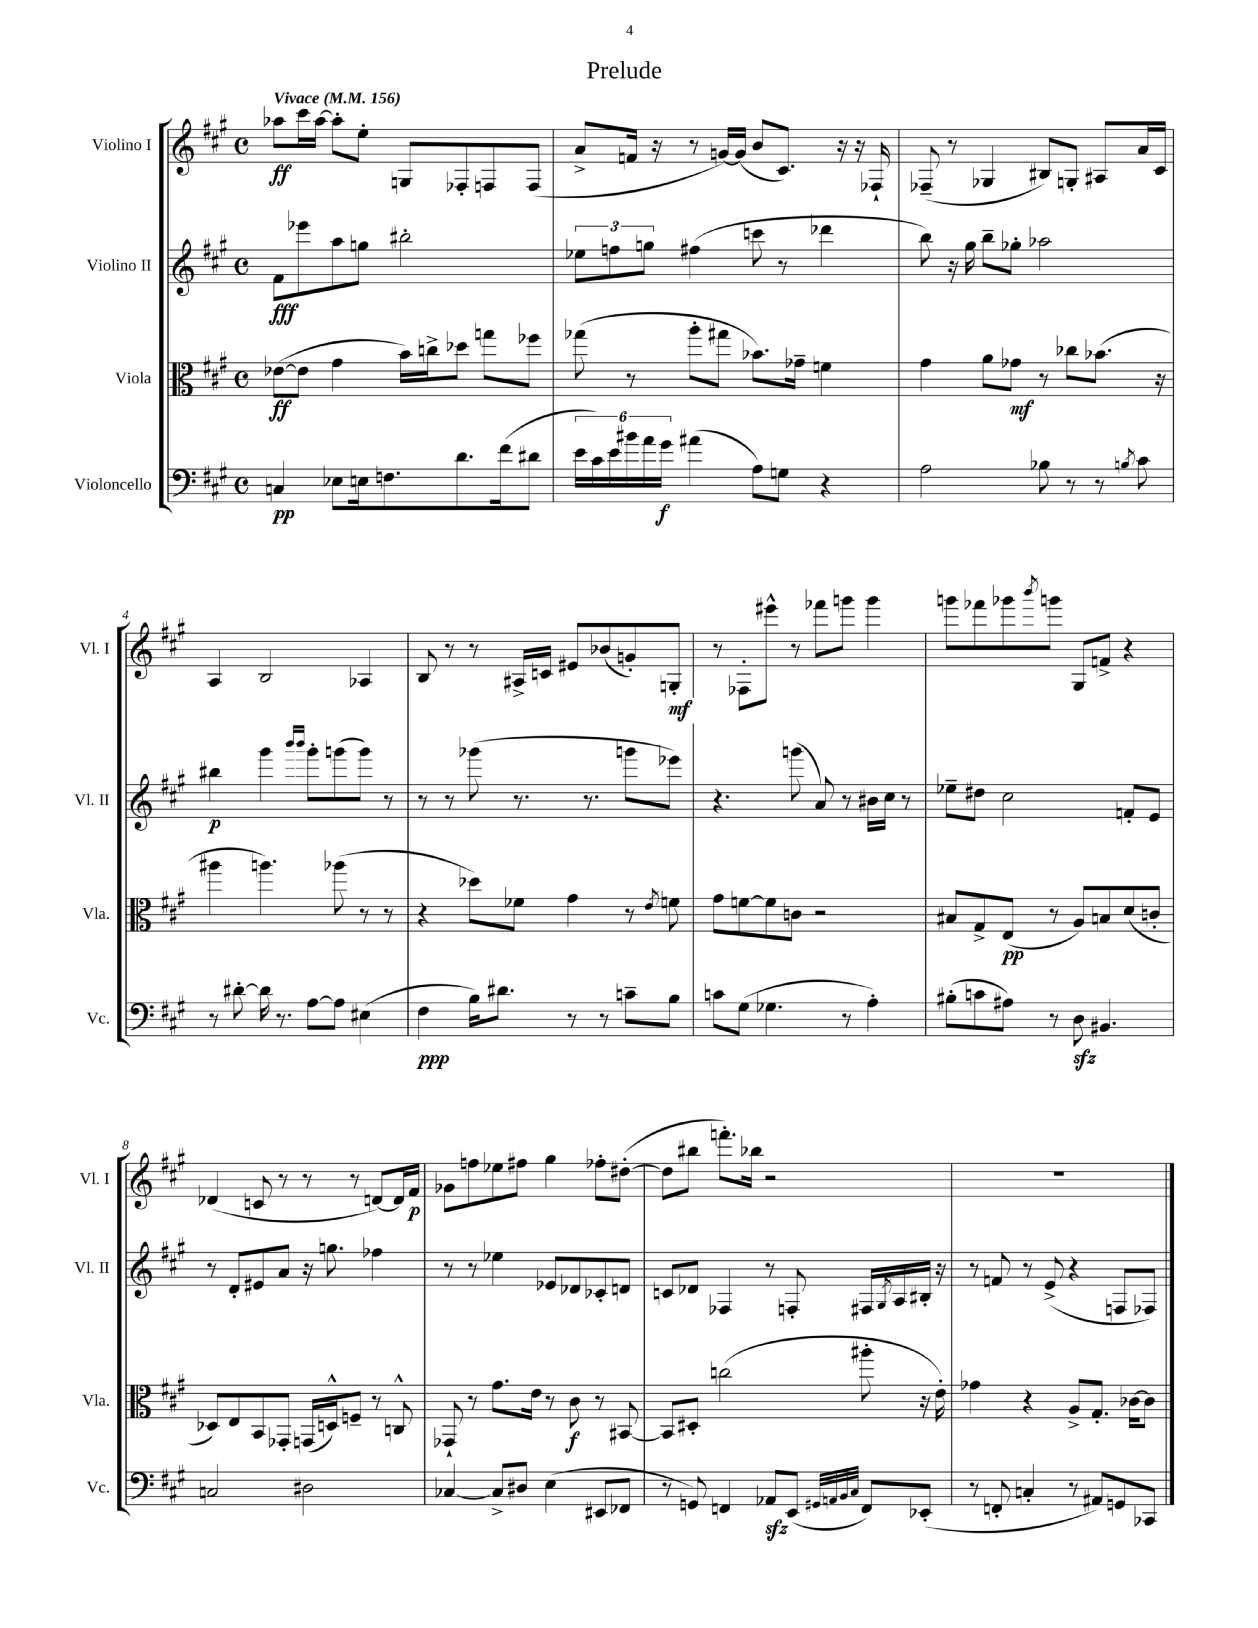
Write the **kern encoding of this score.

**kern	**kern	**kern	**kern
*staff4	*staff3	*staff2	*staff1
*clefF4	*clefC3	*clefG2	*clefG2
*k[f#c#g#]	*k[f#c#g#]	*k[f#c#g#]	*k[f#c#g#]
*M4/4	*M4/4	*M4/4	*M4/4
*met(c)	*met(c)	*met(c)	*met(c)
*MM156	*MM156	*MM156	*MM156
4C	([8e-	8f#	8aa-
.	8e-]	8eee-	16ccc#
.	.	.	[16aa-
8E-	4g#	8aa	8aa-']
16E	.	8gg	8ee'
8.F	.	.	.
.	16b)	2bb#'	8G
.	16cc^	.	.
8.d	8dd-	.	8F-'
.	8gg	.	8F
(16f#	.	.	.
8d#	8ff-	.	(8F
=	=	=	=
24e	(8gg-	12ee-	8a^
24c#)	.	.	.
24e	.	12ff	.
24b#	8r	.	16f
24a	.	12gg	.
.	.	.	16r
24g#	.	.	.
(4a#	8aa'	(4ff#	8r
.	8gg#	.	[16g)
.	.	.	(16g]
8A)	8.b-)	8ccc	8b
8G	.	8r	8.c#)
.	16g-~	.	.
4r	4f	4ddd-	.
.	.	.	16r
.	.	.	16r
.	.	.	16F-`
=	=	=	=
2A	4g#	8bb)	(8F-~
.	.	16r	8r
.	.	16gg#	.
.	8a	8bb~	4G-
.	8g-	8gg-'	.
8B-	8r	2aa-	8B#)
8r	8cc-	.	8G'
8r	(8.b-	.	8A#
8qB	.	.	.
8c#	.	.	16a
.	16r	.	16c#
=	=	=	=
8r	4aa#	4bb#	4A
[8d#'	.	.	.
16d#]	4.aa)	4ggg#	2B
8.r	.	.	.
.	.	16qqbbb	.
.	.	16qqbbb	.
[8A	.	8ggg#'	.
8A]	(8aa-	(8ggg	.
(4E#	8r	8ggg)	4A-
.	8r	8r	.
=	=	=	=
4F#	4r	8r	8B
.	.	8r	8r
16B)	8dd-)	(8ggg-	8r
8.d#	.	.	.
.	8f-	8.r	16A#^
.	.	.	16c
8r	4g#	.	8e#
.	.	8.r	.
8r	.	.	(8b-
8c~	8r	8ggg	8g')
.	8qe	.	.
8B	8f	8eee-)	8G'
=	=	=	=
8c	8g#	4.r	8r
(8G#	[8f	.	8F-'
4.G-	8f]	.	8eee#^^
.	8c	(8ggg	8r
.	2r	8a)	8fff-
8r	.	8r	8ggg
4A')	.	16b#	4ggg
.	.	16cc#	.
.	.	8r	.
=	=	=	=
(8B#'	8B#	8ee-~	8ggg
8c	8G#^	8dd#	8fff-
8A#)	(8E	2cc#	8ggg-
.	.	.	8qbbb
8r	8r	.	8ggg
8D	8A)	.	8G#
4.BB#	8B	.	8f^
.	(8d	8f'	4r
.	8c'	8e	.
=	=	=	=
2C	8D-)	8r	(4d-
.	8E	8d'	.
.	8BB	8e#	8c
.	8GG-'	8a	8r
2D#	(16GG	16r	8r
.	16D^^)	8.gg	.
.	8F~	.	8r
.	8r	4ff-	[8d)
.	8C^^	.	16d]
.	.	.	16f#
=	=	=	=
[4C-	8GG-`	8r	8g-
.	8r	8r	8ff
8C-^]	8.g#	4ee-	8ee-
8D#	.	.	8ff#
.	16e	.	.
(4E	8r	8e-	4gg#
.	8c#	8d-	.
8EE#	8r	8c-'	8ff-'
8FF-	[8BB#	8d	([8dd#'
=	=	=	=
8r	8BB#]	8c	8dd#]
8GG)	8D#'	8d-	8bb#
4FF	(2cc	4F-	8.fff')
.	.	.	16bb-
8AA-	.	8r	2r
(8EE	.	8F'	.
32qqGG#	.	.	.
32qqAA	.	.	.
32qqBB	.	.	.
32qqC#	.	.	.
8FF)	8aa#'	16F#	.
.	.	8qG#	.
.	.	16A	.
(8EE-'	16r	16B#'	.
.	16e')	16r	.
=	=	=	=
8r	4g-	8r	1r
8FF'	.	8f	.
4C'	4r	8r	.
.	.	(8e^	.
8r	8A^	4r	.
8AA#)	8.G#'	.	.
8GG	.	8F	.
.	[16c-	.	.
8CC-	8c-]	8F-)	.
==	==	==	==
*-	*-	*-	*-
